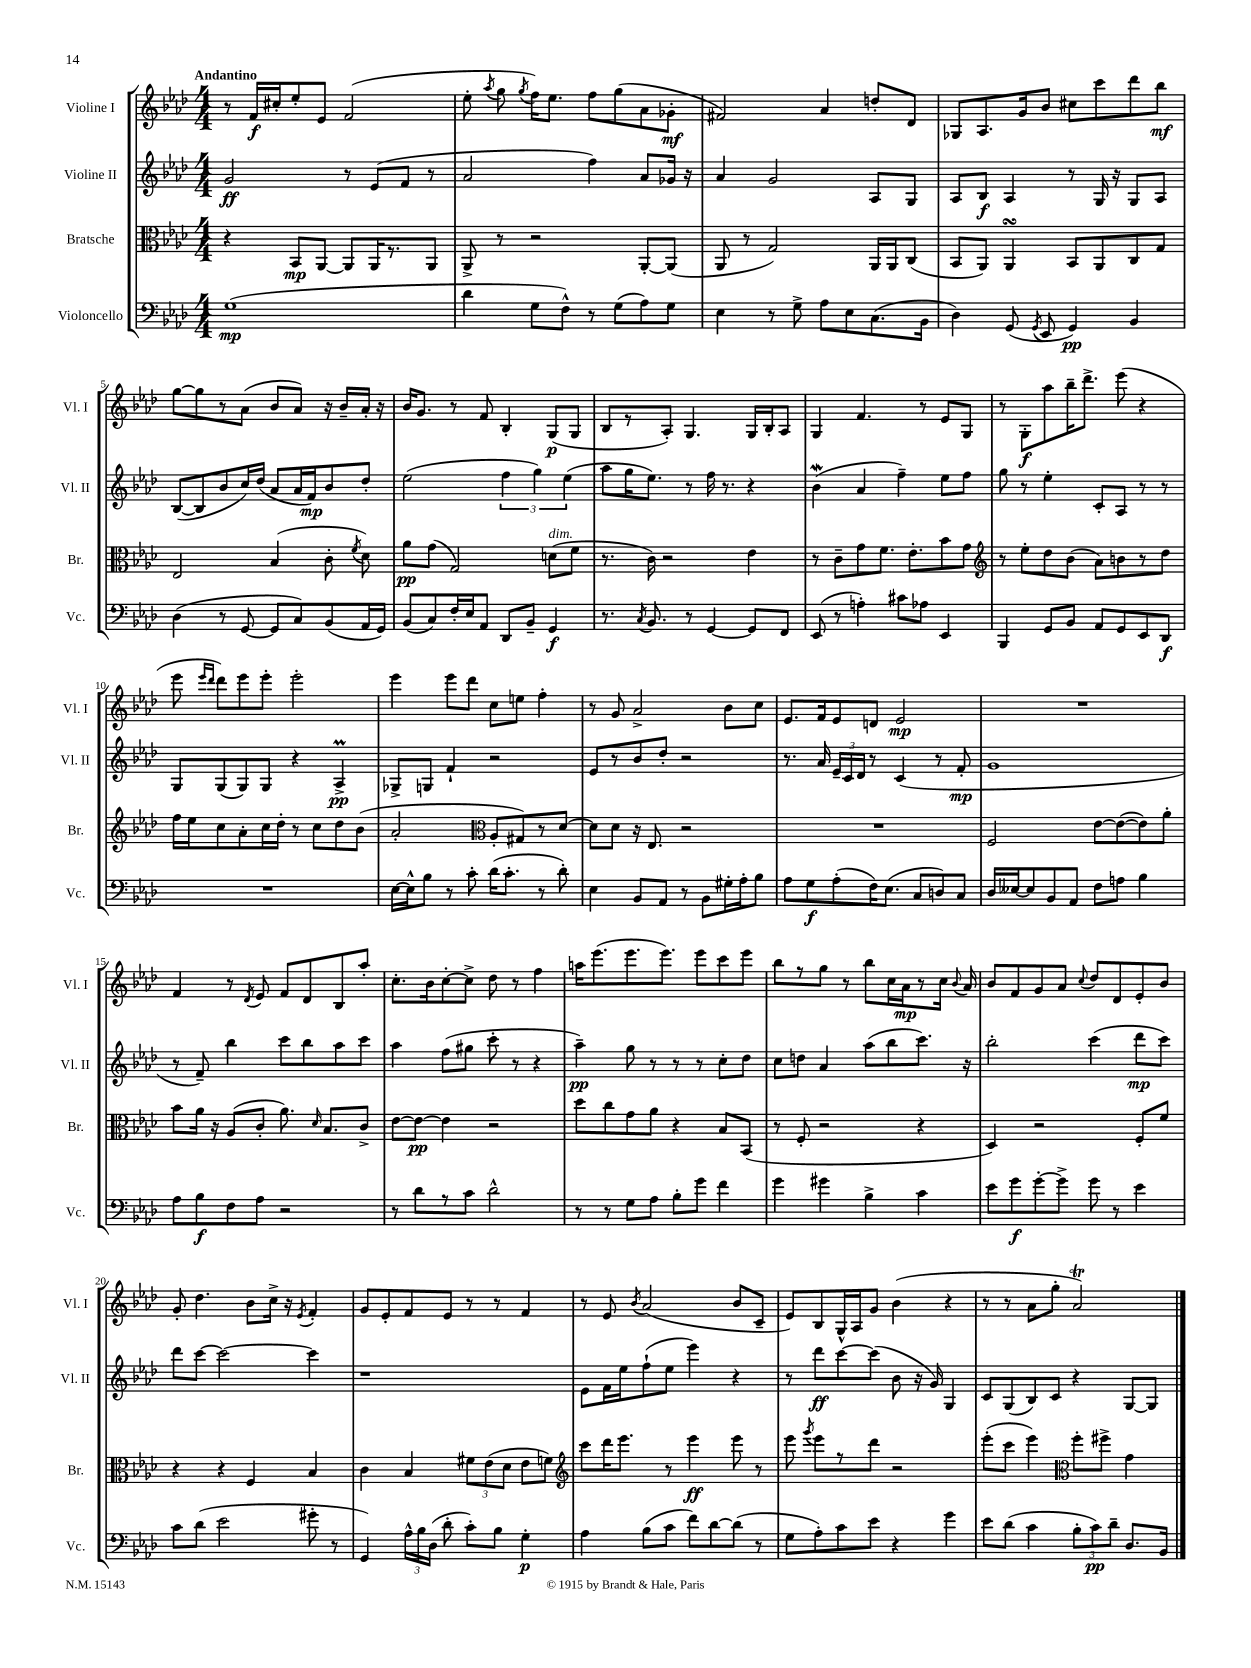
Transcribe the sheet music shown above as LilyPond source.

<<
\new StaffGroup <<
\new Staff = "s0" \with { instrumentName = "Violine I" shortInstrumentName = "Vl. I" } {
    \clef treble \key aes \major \numericTimeSignature \time 4/4 \tempo "Andantino"
    \autoBeamOff r8 f'16[\f cis''16-. ees''8-. ees'8] f'2( |
    ees''8-. \acciaccatura { aes''8 } g''8 \acciaccatura { g''8 } f''16[) ees''8.] f''8[ g''8( aes'8 ges'8]-.\mf |
    fis'2) aes'4 d''8[-. des'8] |
    ges8[ aes8. g'16 bes'8] cis''8[ c'''8 des'''8 bes''8]\mf |
    g''8[~ g''8 r8 aes'8]( bes'8[ aes'8]) r16 bes'16[-- aes'16]-. r16 |
    bes'16[ g'8.] r8 f'8 bes4-. g8[\p( g8] |
    bes8[ r8 aes8]-.) g4. g16[ bes16-. aes8] |
    g4 f'4. r8 ees'8[ g8] |
    r8 g8[-.\f aes''8 bes''16-- des'''8.]-> ees'''8( r4 |
    ees'''8 \grace { ees'''16[ des'''16] } des'''8[) ees'''8 ees'''8]-. ees'''2-. |
    ees'''4 ees'''8[ des'''8] c''8[ e''8] f''4-. |
    r8 g'8 aes'2-> bes'8[ c''8] |
    ees'8.[ f'16 ees'8 d'8] ees'2\mp |
    R1 |
    f'4 r8 \acciaccatura { des'8 } ees'8 f'8[ des'8 bes8 aes''8]-. |
    c''8.[-. bes'16 c''8~-. c''8]-> des''8 r8 f''4 |
    a''16[ ees'''8.( ees'''8. ees'''8.]) ees'''8[ c'''8 ees'''8] |
    bes''8[ r8 g''8] r8 bes''8[ c''16 aes'16\mp r8 c''16] \appoggiatura { bes'8 } aes'16 |
    bes'8[ f'8 g'8 aes'8] \appoggiatura { c''8 } des''8[ des'8 ees'8-. bes'8] |
    g'8-. des''4. bes'8[ c''16]-> r16 \acciaccatura { ees'8 } f'4-. |
    g'8[ ees'8-. f'8 ees'8] r8 r8 f'4 |
    r8 ees'8 \acciaccatura { bes'8 } aes'2( bes'8[ c'8]-- |
    ees'8[) bes8 g16-^ aes16 g'8] bes'4( r4 |
    r8 r8 aes'8[ g''8]-. aes'2\trill) \bar "|." |
}
\new Staff = "s1" \with { instrumentName = "Violine II" shortInstrumentName = "Vl. II" } {
    \clef treble \key aes \major \numericTimeSignature \time 4/4
    \autoBeamOff g'2\ff r8 ees'8[( f'8] r8 |
    aes'2 f''4) aes'8[ ges'16] r16 |
    aes'4 g'2 aes8[ g8] |
    aes8[ bes8]\f aes4 r8 g16 r16 g8[ aes8] |
    bes8[~( bes8 bes'8 c''16) des''16]( aes'8[ aes'16 f'16\mp) bes'8 des''8]-. |
    ees''2( \tuplet 3/2 { f''4 g''4) ees''4( } |
    aes''8[ g''16 ees''8.]) r8 f''16 r8. r4 |
    bes'4\mordent( aes'4 f''4--) ees''8[ f''8] |
    g''8 r8 ees''4-. c'8[-. aes8] r8 r8 |
    g8[ g8( g8) g8] r4 aes4->\prall\pp |
    ges8[-> g8] f'4-! r2 |
    ees'8[ r8 bes'8 des''8]-. r2 |
    r8. aes'16 \tuplet 3/2 { ees'16[-- c'16 des'16] } r8 c'4( r8 f'8-.\mp |
    g'1 |
    r8 f'8--) bes''4 c'''8[ bes''8 aes''8 c'''8] |
    aes''4 f''8[( gis''8] c'''8-. r8 r4 |
    aes''4--\pp) g''8 r8 r8 r8 c''8[-. des''8] |
    c''8[ d''8] aes'4 aes''8[( bes''8 c'''8.]) r16 |
    bes''2-. c'''4( des'''8[\mp c'''8]) |
    des'''8[ c'''8]~ c'''2~ c'''4 |
    r1 |
    ees'8[ f'16 ees''16 f''8-!( ees''8] ees'''4) r4 |
    r8 des'''8[\ff c'''8~ c'''8]( bes'8 r16 g'16) g4 |
    c'8[ g8( bes8) c'8] r4 g8[~ g8] \bar "|." |
}
\new Staff = "s2" \with { instrumentName = "Bratsche" shortInstrumentName = "Br." } {
    \clef alto \key aes \major \numericTimeSignature \time 4/4
    \autoBeamOff r4 bes,8[\mp aes,8]~ aes,8[ aes,16 r8. aes,8] |
    aes,8-> r8 r2 aes,8[~-. aes,8]( |
    aes,8 r8 g2) aes,16[ aes,16 c8]( |
    bes,8[ aes,8]) aes,4\turn bes,8[ aes,8 c8 g8] |
    ees2 bes4( c'8-. \acciaccatura { f'8 } des'8) |
    aes'8[\pp g'8]( g2) d'8[^\markup { \italic "dim." }( f'8] |
    r8. c'16) r2 ees'4 |
    r8 c'8[-- g'8 f'8.] ees'8.[-. bes'8 g'8] |
    \clef treble r8 ees''8[-. des''8 bes'8]( aes'8[) b'8 r8 des''8] |
    f''16[ ees''16 c''8 aes'8-. c''16 des''16]-. r8 c''8[ des''8 bes'8]( |
    aes'2-. \clef alto aes8[-. gis8) r8 des'8]~ |
    des'8[ des'8] r16 ees8. r2 |
    R1 |
    f2 ees'8[~ ees'8~( ees'8) aes'8]-. |
    bes'8[ aes'16] r16 aes8[( c'8]-. aes'8.) \grace { des'16 } bes8.[ c'8]-> |
    ees'8[~ ees'8]~\pp ees'4 r2 |
    des''8[ c''8 g'8 aes'8] r4 bes8[ bes,8]( |
    r8 f8-. r2 r4 |
    des4) r2 f8[-. f'8] |
    r4 r4 f4 bes4 |
    c'4 bes4 \tuplet 3/2 { fis'8[ ees'8( des'8] } ees'8[ f'8]) |
    \clef treble c'''8[ des'''16 ees'''8.] r8 ees'''4\ff ees'''8 r8 |
    ees'''8 \acciaccatura { g'''8 } ees'''8[ r8 des'''8] r2 |
    ees'''8[-.( c'''8] ees'''4) \clef alto f''8[-. fis''8]-> g'4 \bar "|." |
}
\new Staff = "s3" \with { instrumentName = "Violoncello" shortInstrumentName = "Vc." } {
    \clef bass \key aes \major \numericTimeSignature \time 4/4
    \autoBeamOff g1\mp( |
    des'4 g8[ f8]-^) r8 g8[( aes8) g8] |
    ees4 r8 g8-> aes8[ ees8 c8.( bes,16] |
    des4) g,8( \acciaccatura { g,8 } ees,8 g,4\pp) bes,4 |
    des4( r8 g,8~ g,8[ c8) bes,8( aes,16 g,16]) |
    bes,8[( c8) f16-. ees16 aes,8] des,8[ bes,8]-- g,4\f |
    r8. \acciaccatura { c8 } bes,8. r8 g,4~ g,8[ f,8] |
    ees,8( r8 a4-.) cis'8[ aes8] ees,4 |
    bes,,4 g,8[ bes,8] aes,8[ g,8 ees,8 des,8]\f |
    R1 |
    ees16[~ ees16-^ bes8] r8 c'8-. des'16[( c'8.]-. r8 des'8-.) |
    ees4 bes,8[ aes,8] r8 bes,8[ gis16-. aes16-. bes8] |
    aes8[ g8\f aes8-.( f16) ees8.]( c8[ d8) c8] |
    des16[ eeses16~ eeses8 bes,8 aes,8] f8[ a8] bes4 |
    aes8[ bes8\f f8 aes8] r2 |
    r8 des'8[ r8 c'8] des'2-^ |
    r8 r8 g8[ aes8] bes8[-. g'8] f'4 |
    g'4 gis'4 bes4-> c'4 |
    ees'8[ g'8\f g'8~-. g'8]-> g'8 r8 ees'4 |
    c'8[ des'8]( ees'2 gis'8-. r8 |
    g,4) \tuplet 3/2 { aes16[-^ bes16 des16]( } des'8-. c'8[-.) bes8] g4-.\p |
    aes4 bes8[( c'8] f'8[) des'8~ des'8]( r8 |
    g8[ aes8-.) c'8 ees'8] r4 g'4 |
    ees'8[ des'8]( c'4 \tuplet 3/2 { bes8[-. c'8\pp) des'8]-- } des8.[ bes,16] \bar "|." |
}
>>
>>
